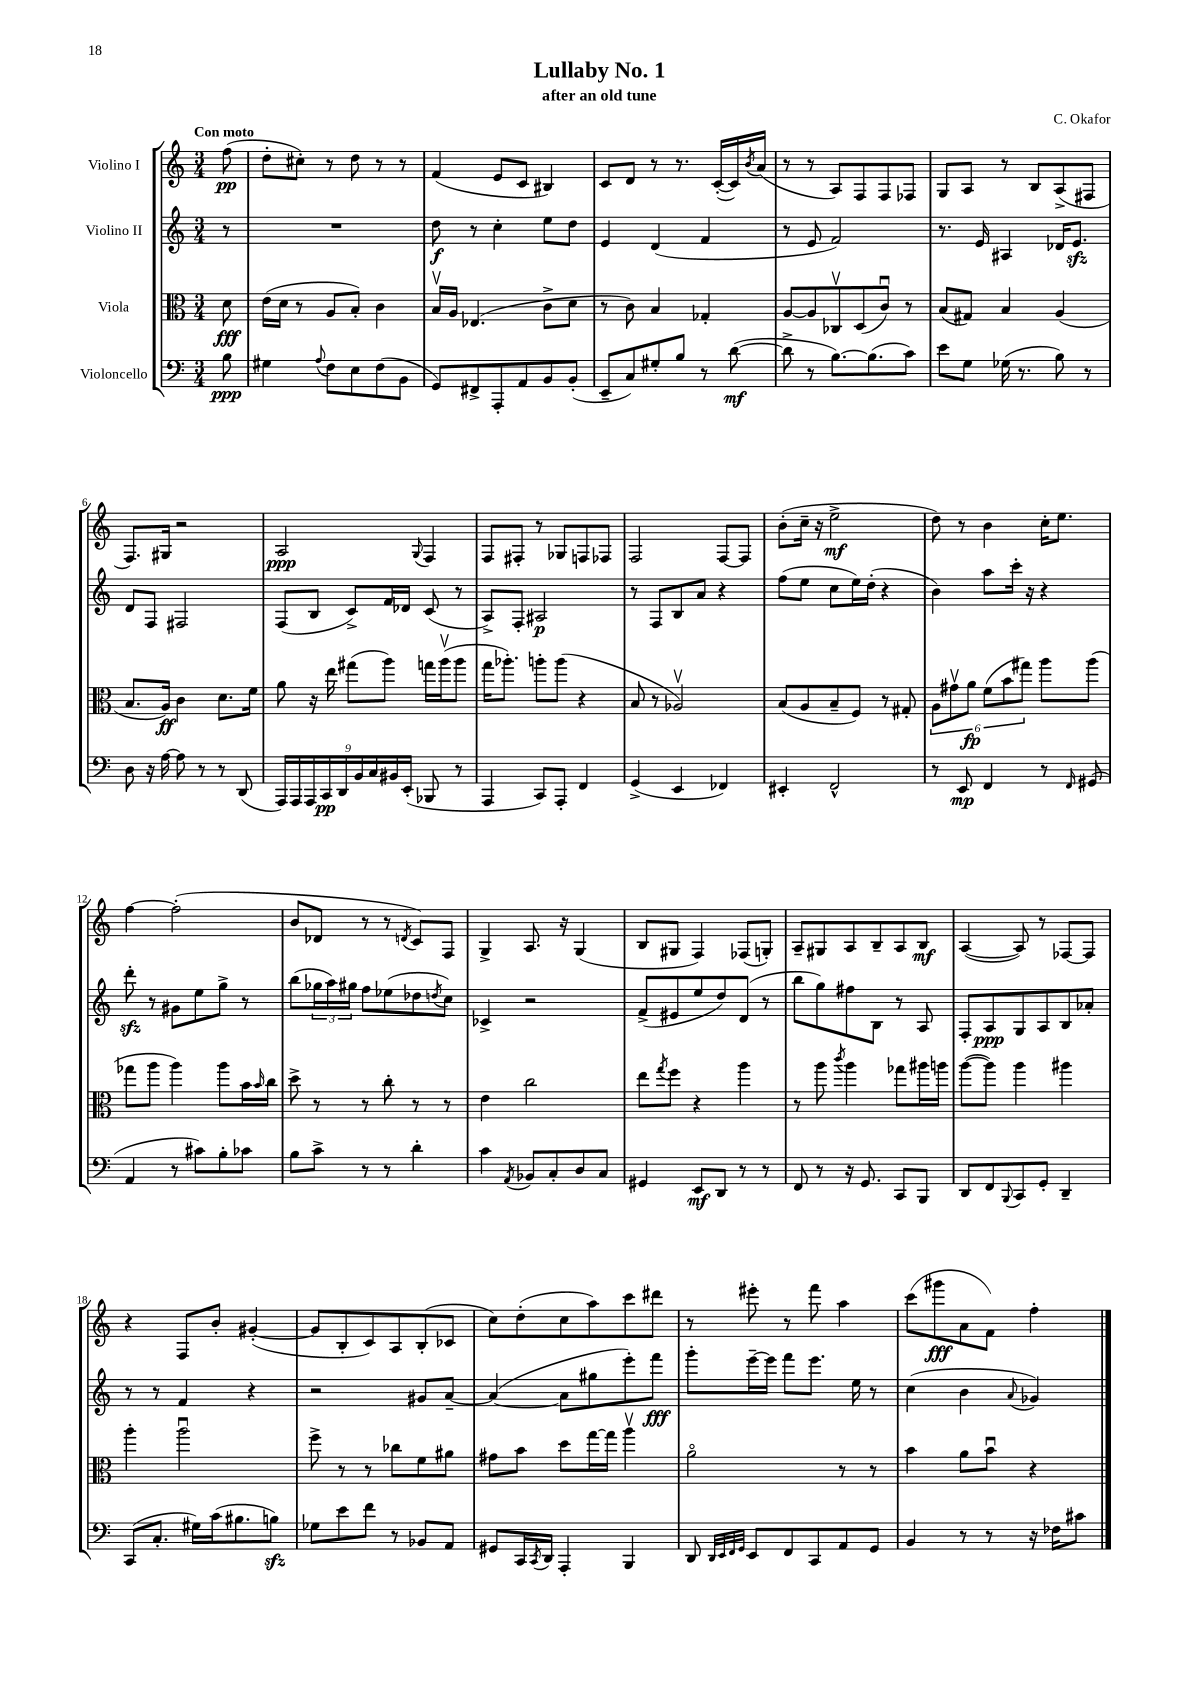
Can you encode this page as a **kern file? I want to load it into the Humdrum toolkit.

**kern	**kern	**kern	**kern
*staff4	*staff3	*staff2	*staff1
*clefF4	*clefC3	*clefG2	*clefG2
*k[]	*k[]	*k[]	*k[]
*M3/4	*M3/4	*M3/4	*M3/4
8B\	8d\	8r	(8ff\
=	=	=	=
4G#\	(16e\LL	2.r	8dd'\L
.	16d\JJ	.	.
.	8r	.	8cc#'\J)
8qqA/	.	.	.
8F\L	8A/L	.	8r
8E\	8B'/J)	.	8dd\
(8F\	4c\	.	8r
8BB\J	.	.	8r
=	=	=	=
8GG/L)	16Bv/LL	8dd\	(4f/
.	16A/JJ	.	.
8FF#^/	(4.E-/	8r	.
8AAA'/	.	4cc'\	8e/L
8AA/	.	.	8c/J
8BB/	8c^\L	8ee\L	4B#/)
(8BB'/J	8d\J	8dd\J	.
=	=	=	=
8EE~/L	8r	4e/	8c/L
8C/)	8c\)	.	8d/J
8G#'/	4B/	(4d/	8r
8B/J	.	.	8.r
8r	4G-'/	4f/	.
.	.	.	([16c'/LL
([8d\	.	.	16c/])
.	.	.	8qb/
.	.	.	(16a/JJ
=	=	=	=
8d^\]	[8A/L	8r	8r
8r	8A/]	8e/	8r
[8.B\L)	8C-v/	2f/)	8A/L)
.	(8D/	.	8F/
(8.B\]	.	.	.
.	8cu/J)	.	8F/
8c\J)	8r	.	8F-/J
=	=	=	=
8e\L	(8B/L	8.r	8G/L
8G\J	8G#/J)	.	8A/J
.	.	16e/	.
(16G-\	4B/	4A#/	8r
8.r	.	.	.
.	.	.	8B/L
8B\)	(4A/	16d-/LK	(8A^/
.	.	8.e/J	.
8r	.	.	8F#/J
=	=	=	=
8D\	8.B/L	8d/L	8.F/L)
16r	.	8F/J	.
[16A\	16A/Jk)	.	16G#/Jk
8A\]	4c\	2F#/	2r
8r	.	.	.
8r	8.d\L	.	.
(8DD/	.	.	.
.	16f\Jk	.	.
=	=	=	=
18AAA/LL)	8a\	(8F/L	2A/
18AAA/	.	.	.
18AAA/	.	.	.
.	16r	8B/J	.
18CC/	.	.	.
.	16ee\	.	.
18DD/	.	.	.
.	(8gg#\L	8c^/L)	.
18BB/	.	.	.
18C/	.	.	.
.	8aa\J)	16f/L	.
18BB#/	.	.	.
.	.	16d-/JJ	.
(18EE'/JJ	.	.	.
.	.	.	8qqG/
8BBB-/	16gg\LL	(8c/	4F/
.	(16aav\J	.	.
8r	8aa\J	8r	.
=	=	=	=
4AAA/	16gg\LK	8A^/L)	8F/L
.	8.aa-'\J)	.	.
.	.	8F'/J	8F#'/J
8CC/L)	8aa'\L	2A#/	8r
8AAA'/J	(8aa\J	.	8G-/L
4FF/	4r	.	8F/
.	.	.	8F-/J
=	=	=	=
(4GG^/	8B/	8r	2F/
.	8r	8F/L	.
4EE/	2A-v/)	8B/	.
.	.	8a/J	.
4FF-/)	.	4r	[8F/L
.	.	.	8F/]J
=	=	=	=
4EE#'/	(8B/L	(8ff\L	(8b'\L
.	8A/	8ee\J	16cc~\Jk
.	.	.	16r
2FF^^/	8B~/	8cc\L	2ee^\
.	8F/J)	16ee\L)	.
.	.	(16dd'\JJ	.
.	8r	4r	.
.	8G#'/	.	.
=	=	=	=
8r	12A\L	4b\)	8dd\)
.	12g#v\	.	.
8EE/	.	.	8r
.	12a\J	.	.
4FF/	(12f\L	8aa\L	4b\
.	12b\	.	.
.	.	16ccc'\Jk	.
.	12gg#\J)	.	.
.	.	16r	.
8r	8aa\L	4r	16cc'\LK
.	.	.	8.ee\J
16qqFF/	.	.	.
(8GG#/	(8aa\J	.	.
=	=	=	=
4AA/	8gg-\L	8ddd'\	[4ff\
.	8aa\J	8r	.
8r	4aa\)	8g#\L	(2ff'\]
8c#\L)	.	8ee\	.
8B'\	8aa\L	8gg^\J	.
8c-\J	16b\L	8r	.
.	16qqb/	.	.
.	16cc\JJ	.	.
=	=	=	=
8B\L	8dd^\	(8bb\L	8b/L
8c^\J	8r	24gg-\L	8d-/J
.	.	24aa\)	.
.	.	24gg#\JJ	.
8r	8r	8ff\L	8r
8r	8cc'\	(8ee-\	8r
.	.	.	8qd/
4d'\	8r	8dd-\	8c/L)
.	.	8qdd/	.
.	8r	8cc\J)	8F/J
=	=	=	=
4c\	4e\	4c-^/	4G^/
8qAA/	.	.	.
8BB-/L	2cc\	2r	8.A/
8C'/	.	.	.
.	.	.	16r
8D/	.	.	(4G/
8C/J	.	.	.
=	=	=	=
4GG#/	8ee\L	(8f^/L	8B/L
.	8qgg/	.	.
.	8ff\J	8e#/	8G#/J
8EE/L	4r	8ee/	4F/)
8DD/J	.	8dd/)	.
8r	4aa\	(8d/J	(8F-/L
8r	.	8r	8G'/J)
=	=	=	=
8FF/	8r	8bb\L	8A~/L
8r	8aa\	8gg\)	8G#/
.	8qccc/	.	.
16r	4aa\	8ff#\	8A/
8.GG/	.	.	.
.	.	8B\J	8B~/
8CC/L	8gg-\L	8r	8A/
8BBB/J	16aa#\L	8A/	8B/J
.	16aa\JJ	.	.
=	=	=	=
8DD/L	([8aa\L	8F'/L	([4A/
8FF/	8aa\]J)	8A/	.
8qqBBB/	.	.	.
8CC/	4aa\	8G/	8A/])
8GG'/J	.	8A/	8r
4DD~/	4aa#\	8B/	[8F-/L
.	.	8a-'/J	8F-/]J
=	=	=	=
(8CC/L	4aa'\	8r	4r
8.C'/J	.	8r	.
.	2aau\	4f/	8F/L
16G#\LL)	.	.	.
(16c\J	.	.	8b'/J
8.B#\	.	.	.
.	.	4r	([4g#'/
8B\J)	.	.	.
=	=	=	=
8G-\L	8ff^\	2r	8g#/]L
8e\	8r	.	8B'/
8f\J	8r	.	8c/)
8r	8cc-\L	.	8A/
8BB-/L	8f\	8g#/L	(8B'/
8AA/J	8a#\J	[8a~/J	8c-/J
=	=	=	=
8GG#/L	8g#\L	(4a/_	8cc\L)
16CC/L	8b\J	.	(8dd'\
8qCC/	.	.	.
16DD/JJ	.	.	.
4AAA'/	8dd\L	8a\]L	8cc\
.	[16gg\L	8gg#\	8aa\)
.	16gg\]JJ	.	.
4BBB/	4aav\	8eee'\)	8ccc\
.	.	8fff\J	8ddd#\J
=	=	=	=
8DD/	2ao\	8ggg'\L	8r
32qqDD/LLL	.	.	.
32qqEE/	.	.	.
32qqFF/	.	.	.
32qqGG/JJJ	.	.	.
8EE/L	.	[16eee~\L	8eee#'\
.	.	16eee\]JJ	.
8FF/	.	8fff\L	8r
8CC/	.	8.eee\J	8fff\
8AA/	8r	.	4aa\
.	.	16ee\	.
8GG/J	8r	8r	.
=	=	=	=
4BB/	4b\	(4cc\	(8ccc\L
.	.	.	8ggg#\
8r	8a\L	4b\	8a\
8r	8bu\J	.	8f\J)
.	.	8qqa/	.
16r	4r	4g-/)	4ff'\
16F-\LK	.	.	.
8c#\J	.	.	.
==	==	==	==
*-	*-	*-	*-
